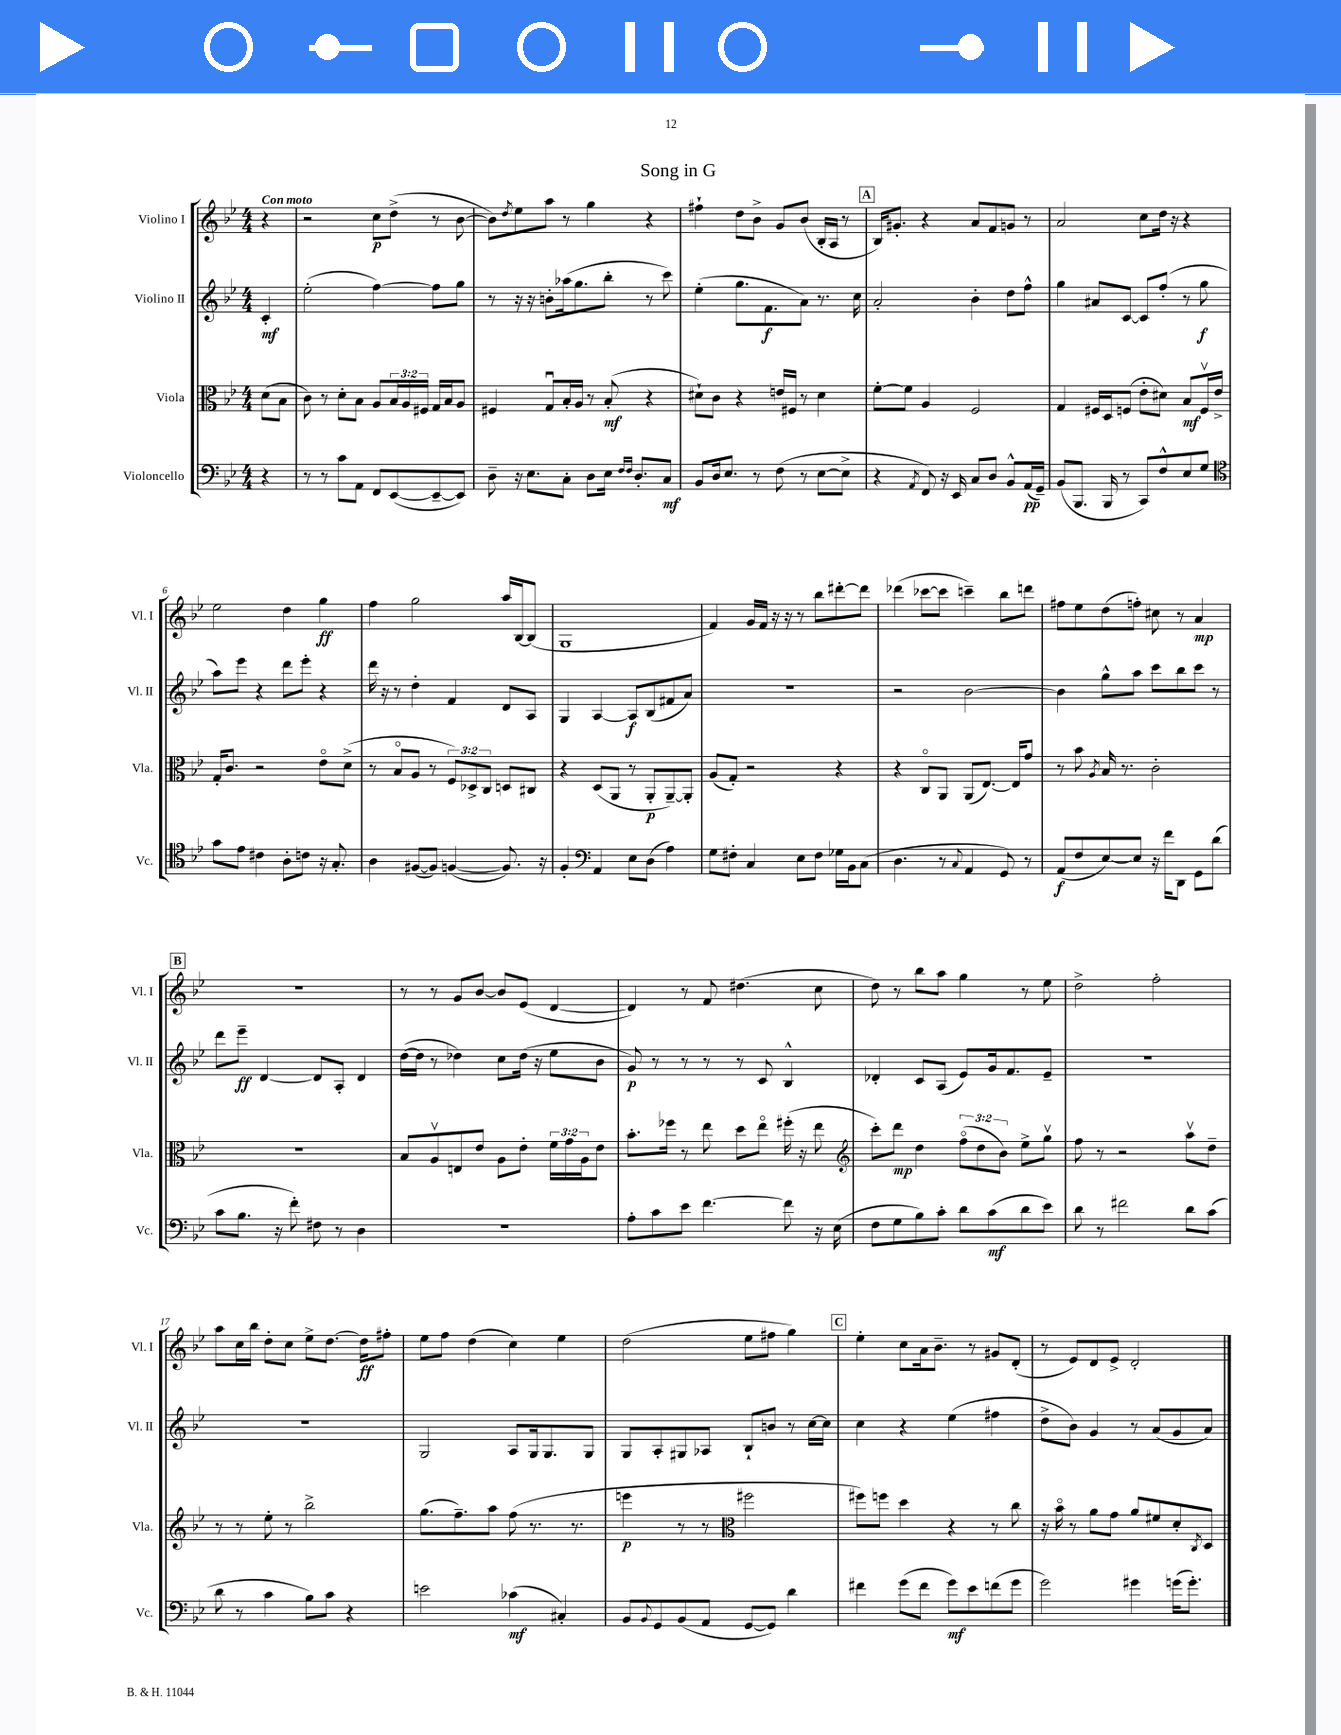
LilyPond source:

\header { title = "Song in G" }
<<
\new StaffGroup <<
\new Staff = "s0" \with { instrumentName = "Violino I" shortInstrumentName = "Vl. I" } {
    \clef treble \key bes \major \numericTimeSignature \time 4/4 \partial 4 \tempo "Con moto"
    r4 |
    r2 c''8\p d''8->( r8 bes'8~ |
    bes'8) \acciaccatura { d''8 } ees''8 a''8 r8 g''4 r4 |
    fis''4-! d''8 bes'8-> g'8 bes'8( bes16-. a16 r8 |
    \mark \markup { \box "A" } bes16) gis'8.-. r4 a'8 f'8 g'8 r8 |
    a'2 c''8 d''16 r16 r4 |
    ees''2 d''4 g''4\ff |
    f''4 g''2 a''16 bes16~ bes8( |
    g1 |
    f'4) g'16 f'16 r16 r16 r8 bes''8 dis'''8~-. dis'''8 |
    des'''4( ces'''8~ ces'''8 c'''4--) bes''8 d'''8 |
    fis''8 ees''8 d''8( f''8-.) cis''8 r8 a'4\mp |
    \mark \markup { \box "B" } R1 |
    r8 r8 g'8 bes'8~ bes'8 ees'8( d'4~ |
    d'4) r8 f'8 dis''4.( c''8 |
    d''8) r8 bes''8 a''8 g''4 r8 ees''8 |
    d''2-> f''2-. |
    a''8 c''16 bes''16 d''8-. c''8 ees''8-> d''8.~ d''16\ff fis''8-. |
    ees''8 f''8 d''4( c''4) ees''4 |
    d''2( ees''8 fis''8 g''4) |
    \mark \markup { \box "C" } ees''4-. c''8 a'16 bes'8.-- r8 gis'8 d'8-.( |
    r8 ees'8) d'8 ees'8-> d'2-. \bar "|." |
}
\new Staff = "s1" \with { instrumentName = "Violino II" shortInstrumentName = "Vl. II" } {
    \clef treble \key bes \major \numericTimeSignature \time 4/4 \partial 4
    c'4-.\mf |
    ees''2-.( f''4~) f''8 g''8 |
    r8 r16 r16 b'8-. aes''16( g''8. bes''8-. r8 c'''8) |
    ees''4-.( g''8. f'8.\f a'8) r8. c''16 |
    \mark \markup { \box "A" } a'2-. bes'4-. d''8 f''8-^ |
    g''4 ais'8 c'8~ c'8 f''8-.( r8 g''8\f |
    a''8) ees'''8 r4 d'''8 ees'''8-. r4 |
    d'''16 r16 r8 d''4-. f'4 d'8 a8 |
    g4 a4~ a8\f bes8( fis'8 a'8) |
    R1 |
    r2 bes'2~ |
    bes'4 g''8-^ a''8 c'''8 bes''8 c'''8 r8 |
    \mark \markup { \box "B" } d'''8 ees'''8--\ff d'4~ d'8 a8-. d'4 |
    d''16~( d''16 r8 des''4) c''8 des''16( r16 ees''8 bes'8 |
    g'8\p) r8 r8 r8 r8 c'8 bes4-^ |
    des'4-. c'8 a8( ees'8) g'16 f'8. ees'8-- |
    R1 |
    R1 |
    g2 a8 g16 g8. g8 |
    g8 a8-. gis8 aes8 bes8-! b'8 r8 c''16~ c''16 |
    \mark \markup { \box "C" } c''4 r4 ees''4( fis''4 |
    d''8-> bes'8) g'4 r8 a'8( g'8 a'8) \bar "|." |
}
\new Staff = "s2" \with { instrumentName = "Viola" shortInstrumentName = "Vla." } {
    \clef alto \key bes \major \numericTimeSignature \time 4/4 \override Staff.TupletNumber.text = #tuplet-number::calc-fraction-text \partial 4
    d'8( bes8 |
    c'8) r8 d'8-. bes8 a8 \tuplet 3/2 { bes16 a16 fis16 } g16 bes16 a8 |
    fis4 g8\downbow bes16-. a16 r8 bes8-.\mf( r4 |
    dis'8-!) c'8 r4 e'16 fis16 r8 dis'4 |
    \mark \markup { \box "A" } f'8~-. f'8 a4 f2 |
    g4 fis16 d16 f8( ees'8-. dis'8) bes8\mf f16\upbow ees'16-> |
    g16-. c'8. r2 ees'8\flageolet d'8->( |
    r8 bes8\flageolet a8 r8 \tuplet 3/2 { f8) des8-> c8 } d8 cis8 |
    r4 d8( a,8 r8 a,8-.\p a,8~--) a,8-. |
    a8( g8-.) r2 r4 |
    r4 c8\flageolet a,8 a,8( ees8.~) ees16 g'8 |
    r8 bes'8 \acciaccatura { a8 } bes16 r8. c'2-. |
    \mark \markup { \box "B" } R1 |
    bes8 a8\upbow e8 ees'8 a8 ees'8-. \tuplet 3/2 { f'16 g'16 a16 } ees'8 |
    bes'8.-. fes''16 r8 ees''8 d''8 ees''8\flageolet fis''16-.( r16 ees''8 |
    \clef treble c'''8-.) d'''8\mp d''4 \tuplet 3/2 { f''8\flageolet( d''8 bes'8) } ees''8-> g''8\upbow |
    f''8 r8 r2 a''8\upbow d''8-- |
    r8 r8 ees''8-. r8 bes''2-> |
    g''8.( f''8.--) a''8 f''8( r8. r8. |
    e'''4\p r8 r8 \clef alto fis''2 |
    \mark \markup { \box "C" } fis''8) f''8 d''4 r4 r8 c''8 |
    r16 bes'16\flageolet r8 a'8 g'8 a'8 fis'8 d'8-. \acciaccatura { c8 } d8 \bar "|." |
}
\new Staff = "s3" \with { instrumentName = "Violoncello" shortInstrumentName = "Vc." } {
    \clef bass \key bes \major \numericTimeSignature \time 4/4 \partial 4
    r4 |
    r8 r8 c'8 a,8 f,8 ees,8~( ees,8~-- ees,8) |
    d8-- r16 ees8. c8-. d8 ees16 \grace { f16 f16 } d8.-. c8\mf |
    bes,8 d16 ees8. r8 f8( r8 ees8~ ees8-> |
    \mark \markup { \box "A" } r4 \acciaccatura { a,8 } f,8) r16 ees,16 c8 d8 bes,8-^ a,16\pp( g,16--) |
    bes,8( bes,,8. bes,,16 r8 c,8) f8-^ ees8 g8 |
    \clef tenor g'8 ees'8 cis'4 a8-. c'8 r16 g8.-. |
    a4 fis8~( fis8) f4~( f8.) r16 |
    f4-. \clef bass a,4 ees8 d8( a4) |
    g8 fis8-. c4 ees8 fis8 ges16 bes,16 c8( |
    d4. r8 \appoggiatura { c8 } a,4 g,8) r8 |
    a,8\f( f8 ees8~) ees8 r16 f'16 d,8 g,8 d'8( |
    \mark \markup { \box "B" } c'8 bes8. r16 f'8-.) fis8 r8 d4 |
    R1 |
    a8-. c'8 ees'8 f'4.~ f'8 r16 ees16( |
    f8 g8 bes8) c'8-. d'8 c'8\mf( d'8 ees'8) |
    d'8 r8 fis'2 d'8 c'8( |
    d'8 r8 c'4 bes8) c'8 r4 |
    e'2 ces'4\mf( cis4-.) |
    bes,8 \appoggiatura { bes,8 } g,8 bes,8( a,8 g,8~ g,8) d'4 |
    \mark \markup { \box "C" } fis'4 g'8( fis'8 g'8\mf) ees'8 f'8( g'8 |
    g'2) gis'4 g'16( g'8.-.) \bar "|." |
}
>>
>>
